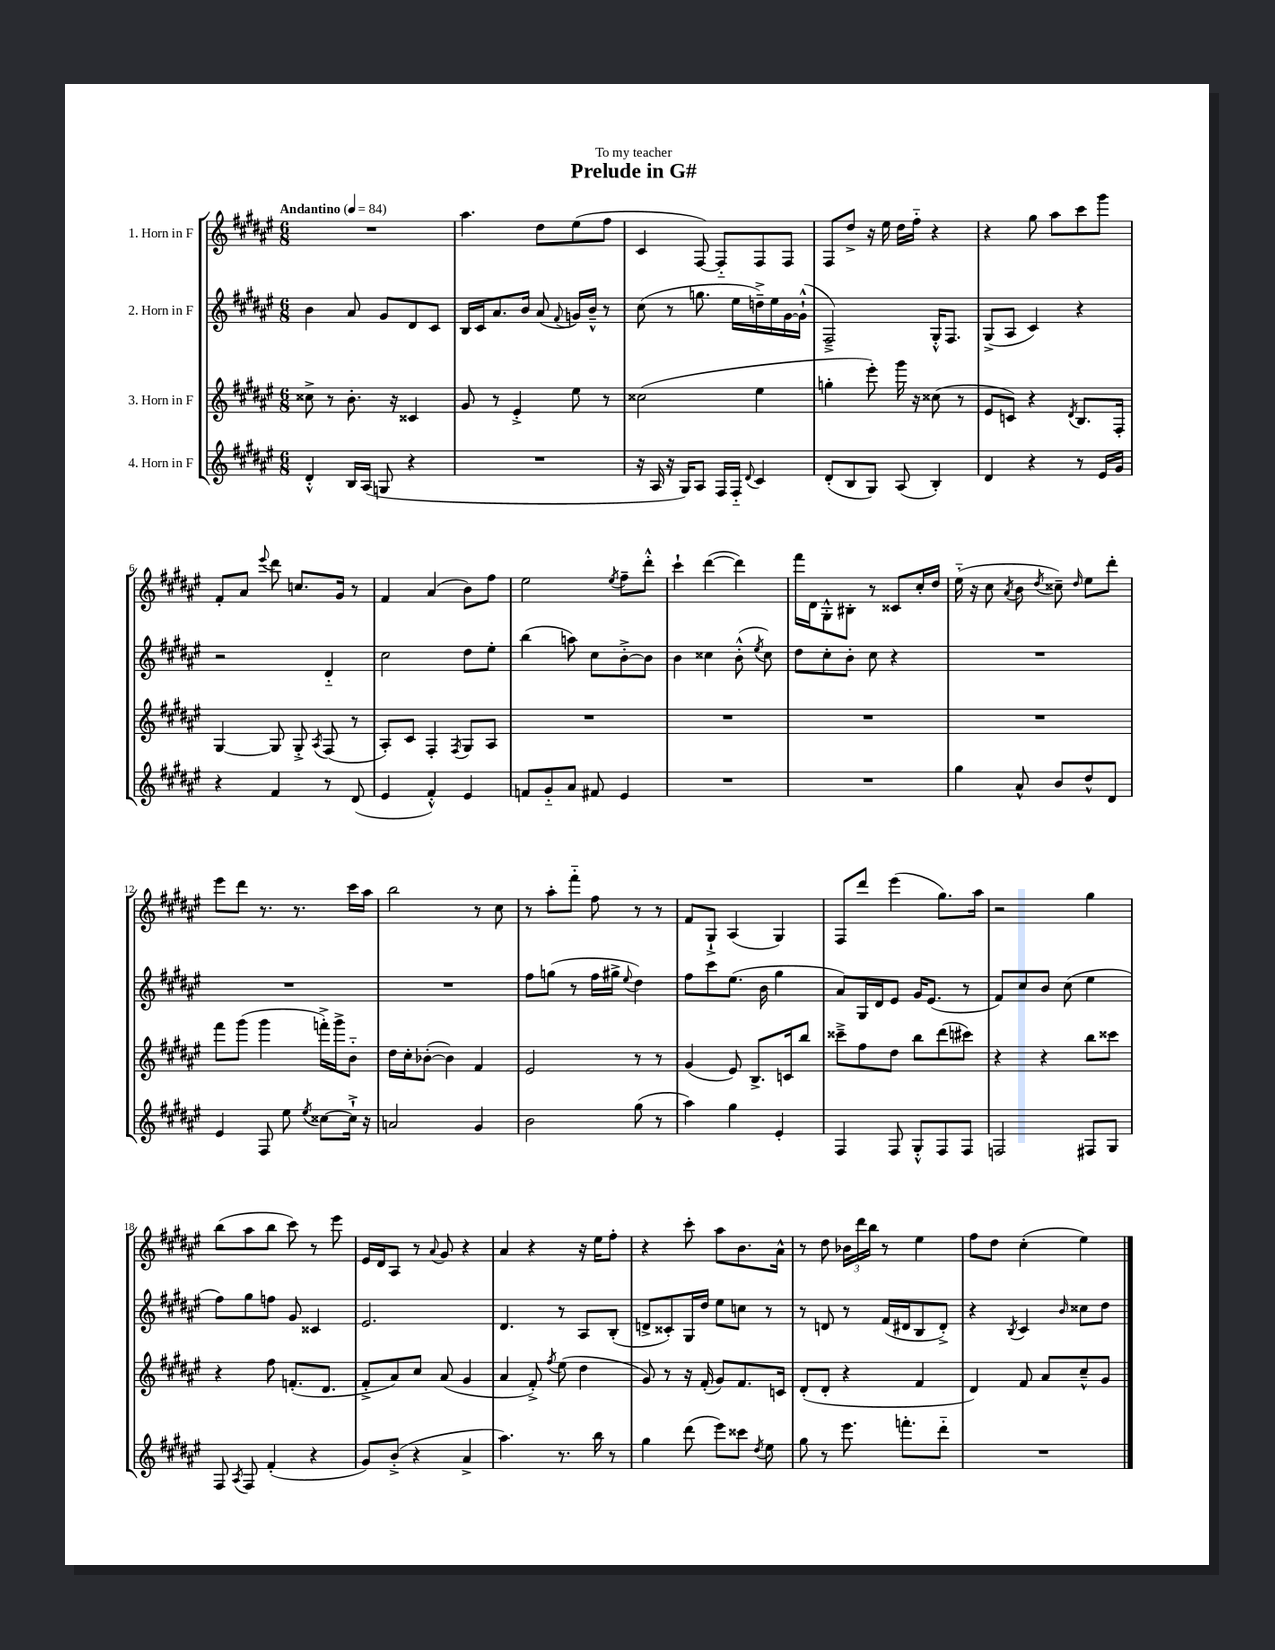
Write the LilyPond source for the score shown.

\header { title = "Prelude in G#" dedication = "To my teacher" }
<<
\new StaffGroup <<
\new Staff = "s0" \with { instrumentName = "1. Horn in F" } {
    \clef treble \key fis \major \numericTimeSignature \time 6/8 \tempo "Andantino" 4 = 84
    \autoBeamOff R2. |
    ais''4. dis''8[ eis''8( fis''8] |
    cis'4 fis8~) fis8[-_ fis8 fis8] |
    fis8[ dis''8]-> r16 eis''16 dis''16[ fis''16]-_ r4 |
    r4 gis''8 ais''8[ cis'''8 gis'''8] |
    fis'8[-. ais'8] \appoggiatura { eis'''8 } dis'''8 c''8.[ gis'16] r8 |
    fis'4 ais'4( b'8[) fis''8] |
    eis''2 \acciaccatura { eis''8 } fis''8[-- dis'''8]-.-^ |
    cis'''4-! dis'''4~( dis'''4) |
    fis'''16[ dis'16 gis8-.-^ bis8]-. r8 cisis'8[ cis''16-. dis''16] |
    eis''16-_( r16 cis''8 \acciaccatura { ais'8 } b'8 \acciaccatura { dis''8 } cisis''8--) \grace { dis''16 } eis''8[ dis'''8]-. |
    eis'''8[ dis'''8] r8. r8. cis'''16[ ais''16] |
    b''2 r8 cis''8 |
    r8 ais''8[-. fis'''8]-_ fis''8 r8 r8 |
    fis'8[ gis8]-!-> ais4( gis4) |
    fis8[ dis'''8] eis'''4( gis''8.[) ais''16] |
    r2 gis''4 |
    b''8[( ais''8 b''8] cis'''8) r8 eis'''8 |
    eis'16[ dis'16 ais8] r8 \appoggiatura { ais'8 } gis'8 r4 |
    ais'4 r4 r16 eis''16[ fis''8]-. |
    r4 cis'''8-. ais''8[ b'8. ais'16]-^ |
    r8 dis''8 \tuplet 3/2 { bes'16[ dis'''16 b''16] } r8 eis''4 |
    fis''8[ dis''8] cis''4-.( eis''4) \bar "|." |
}
\new Staff = "s1" \with { instrumentName = "2. Horn in F" } {
    \clef treble \key fis \major \numericTimeSignature \time 6/8
    \autoBeamOff b'4 ais'8 gis'8[ dis'8 cis'8] |
    b16[ cis'16 ais'8. b'16] ais'8( \appoggiatura { fis'8 } g'16[) b'16]---^ r8 |
    cis''8( r8 g''8. eis''16[ d''16--->) eis''16 gis'16~ gis'16]-!-^( |
    fis2--->) gis16[-.-^ fis8.] |
    gis8[->( ais8] cis'4) r4 |
    r2 dis'4-_ |
    cis''2 dis''8[ eis''8]-. |
    b''4( a''8) cis''8[ b'8~-.-> b'8] |
    b'4 cisis''4 b'8-.-^( \acciaccatura { eis''8 } cisis''8) |
    dis''8[ cis''8-. b'8]-. cis''8 r4 |
    R2. |
    R2. |
    R2. |
    fis''8[ g''8]( r8 fis''16[ gis''16]-> \appoggiatura { eis''8 } dis''4) |
    fis''8[ cis'''8 eis''8.]( b'16 gis''4 |
    ais'8[) gis16 dis'16 eis'8] gis'16[ eis'8.]( r8 |
    fis'8[) cis''8 b'8] cis''8( eis''4 |
    fis''8[) gis''8 f''8] gis'8 cisis'4 |
    eis'2. |
    dis'4. r8 ais8[ b8]-.( |
    d'8[-> cisis'8-.) gis16 dis''16] eis''8[ c''8] r8 |
    r8 d'8 r8 fis'16[( dis'16 b8 dis'8]-.->) |
    r4 \acciaccatura { b8 } cis'4 \grace { b'16 } cisis''8[ dis''8] \bar "|." |
}
\new Staff = "s2" \with { instrumentName = "3. Horn in F" } {
    \clef treble \key fis \major \numericTimeSignature \time 6/8
    \autoBeamOff cisis''8-> r8 b'8.-. r16 cisis'4 |
    gis'8 r8 eis'4-.-> eis''8 r8 |
    cisis''2( eis''4 |
    g''4-. eis'''8-.) gis'''16 r16 cisis''8( r8 |
    eis'8[ c'8]) r4 \acciaccatura { dis'8 } b8.[ fis16]-. |
    gis4~ gis8 gis8-.-> \acciaccatura { ais8 } fis8( r8 |
    ais8[-.) cis'8] fis4-. \acciaccatura { fis8 } gis8[ ais8] |
    R2. |
    R2. |
    R2. |
    R2. |
    fis'''8[ gis'''8]( gis'''4 f'''16[-.->) gis'''16-> b'8]-_ |
    dis''16[ cis''16-. bes'8]~-.( bes'4) fis'4 |
    eis'2 r8 r8 |
    gis'4( eis'8) b8.[-> c'16 b''8] |
    cisis'''8[---> fis''8 dis''8] b''8[ dis'''8( cis'''8]) |
    r4 r4 b''8[ cisis'''8] |
    r4 fis''8 f'8.[-.( dis'8.] |
    fis'8[-.-> ais'8) cis''8] ais'8( gis'4 |
    ais'4 fis'8-.->) \acciaccatura { fis''8 } eis''8( dis''4 |
    gis'8) r8 r16 fis'16-.( gis'8[) fis'8. c'16] |
    dis'8[-.( dis'8]-. r4 fis'4 |
    dis'4) fis'8 ais'8[ cis''8---^ gis'8] \bar "|." |
}
\new Staff = "s3" \with { instrumentName = "4. Horn in F" } {
    \clef treble \key fis \major \numericTimeSignature \time 6/8
    \autoBeamOff dis'4-.-^ b16[ ais16]( g8 r4 |
    R2. |
    r16 ais16 r16 gis16[) ais8] fis16[ fis16]-_ \appoggiatura { dis'8 } cis'4 |
    dis'8[-.( b8 gis8]) ais8( b4-.) |
    dis'4 r4 r8 eis'16[ gis'16] |
    r4 fis'4 r8 dis'8( |
    eis'4 fis'4-.-^) eis'4 |
    f'8[ gis'8-_ ais'8] fis'8 eis'4 |
    R2. |
    R2. |
    gis''4 ais'8-^ b'8[ dis''8-^ dis'8] |
    eis'4 fis8 eis''8 \acciaccatura { eis''8 } cisis''8[~ cisis''16]-!-> r16 |
    a'2 gis'4 |
    b'2 gis''8( r8 |
    ais''4) gis''4 eis'4-. |
    fis4 fis8 gis8[-.-^ fis8 fis8] |
    f2 fis8[ gis8] |
    fis8 \acciaccatura { ais8 } fis8 fis'4-.( r4 |
    gis'8[) b'8]-.->( r4 ais'4-> |
    ais''4.) r8. b''16 r8 |
    gis''4 dis'''8( eis'''8[) cisis'''8] \acciaccatura { dis''8 } eis''8 |
    gis''8 r8 eis'''8. f'''8.[-. dis'''8]-_ |
    R2. \bar "|." |
}
>>
>>
